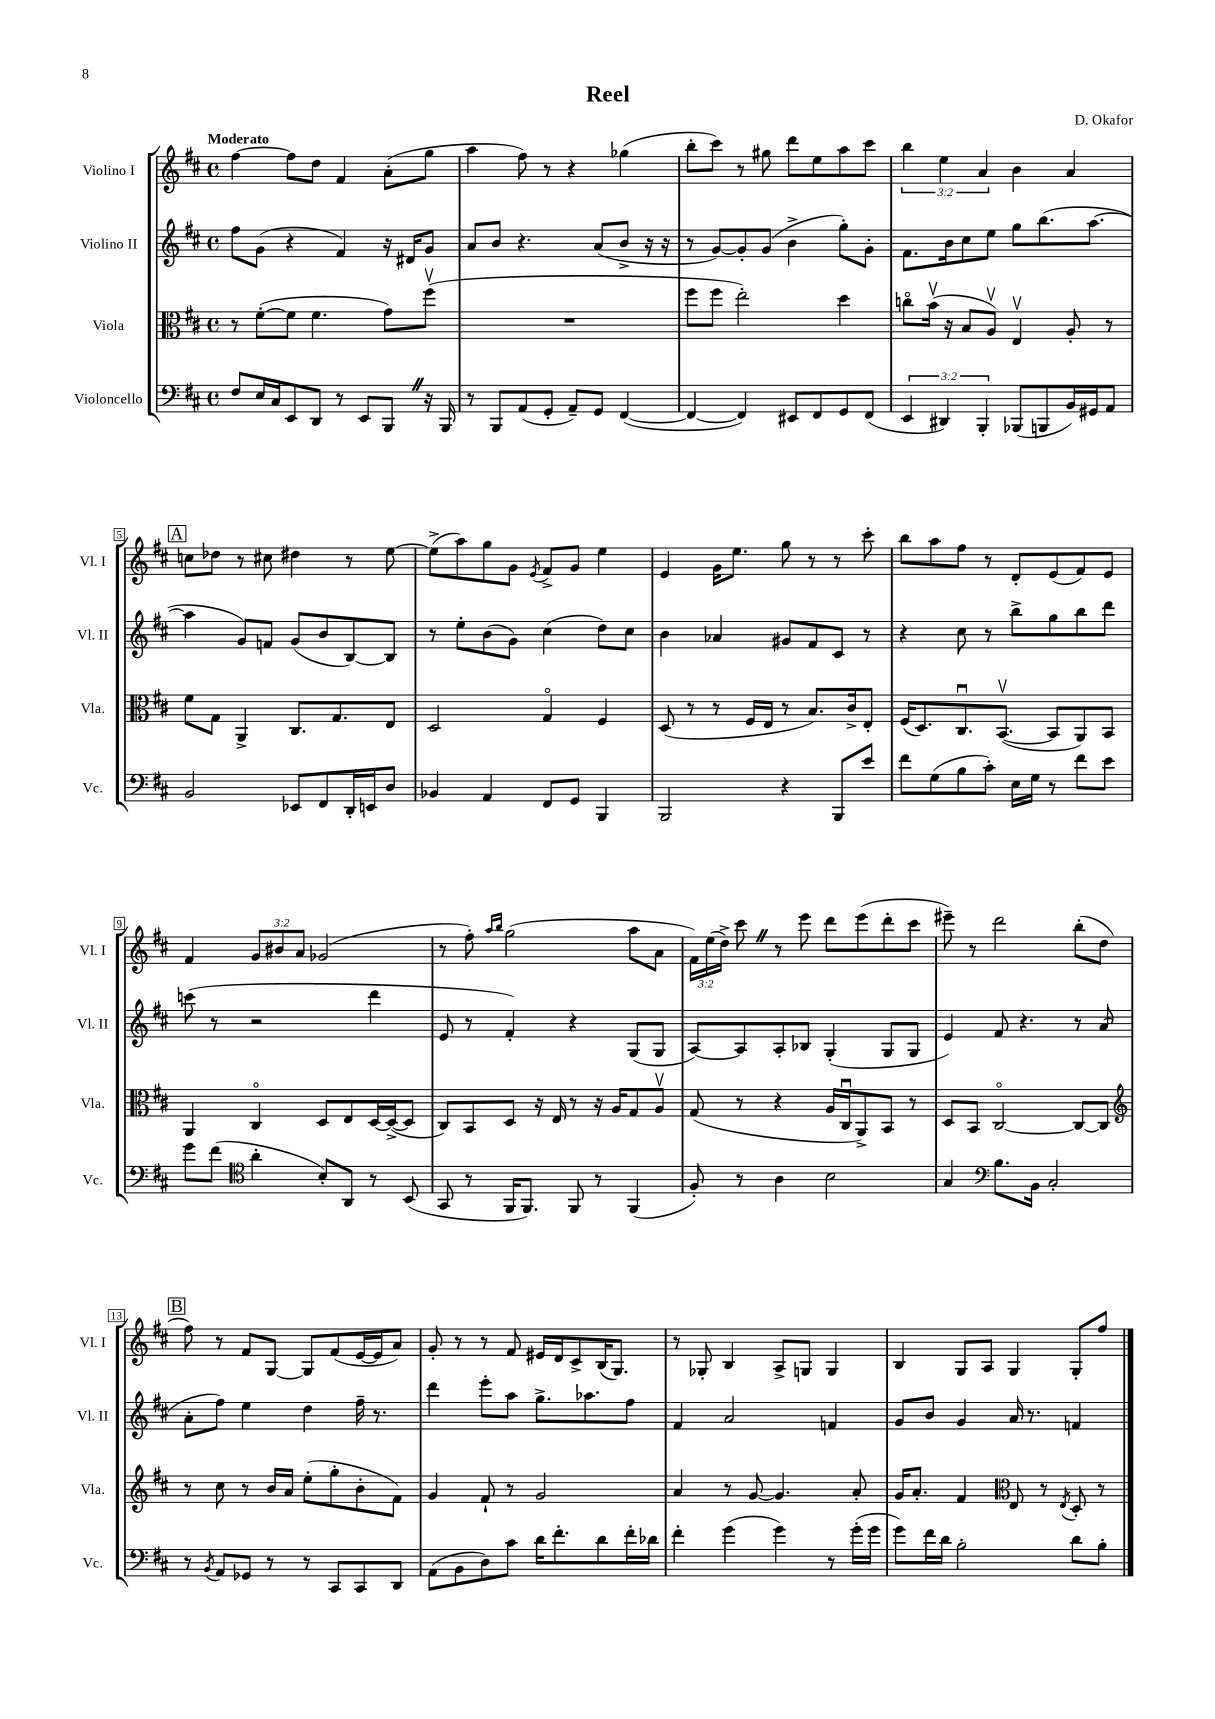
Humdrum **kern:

**kern	**kern	**kern	**kern
*staff4	*staff3	*staff2	*staff1
*clefF4	*clefC3	*clefG2	*clefG2
*k[f#c#]	*k[f#c#]	*k[f#c#]	*k[f#c#]
*M4/4	*M4/4	*M4/4	*M4/4
*met(c)	*met(c)	*met(c)	*met(c)
8F#	8r	8ff#	[4ff#
16E	([8f#'	(8g	.
16C#	.	.	.
8EE	8f#]	4r	8ff#]
8DD	4.f#	.	8dd
8r	.	4f#)	4f#
8EE	.	.	.
8BBB	8g)	16r	(8a'
.	.	16d#	.
16r	(8ff#v	8g	8gg
16BBB	.	.	.
=	=	=	=
8r	1r	8a	4aa
8BBB	.	8b	.
(8AA	.	4.r	8ff#)
8GG'	.	.	8r
8AA~)	.	.	4r
8GG	.	(8a	.
([4FF#	.	8b^	(4gg-
.	.	16r	.
.	.	16r	.
=	=	=	=
4FF#_	8ff#	8r	8bb'
.	8ff#	[8g)	8ccc#)
4FF#])	2ee')	8g']	8r
.	.	(8g	8gg#
8EE#	.	4b^	8ddd
8FF#	.	.	8ee
8GG	4dd	8gg')	8aa
(8FF#	.	8g'	8ccc#
=	=	=	=
6EE	8cco	8.f#	6bb
.	(16bv	.	.
6DD#)	.	.	6ee
.	16r	16b	.
.	8B	8cc#	.
6BBB'	.	.	6a
.	8Av)	8ee	.
(8BBB-	4Ev	8gg	4b
8BBB	.	(8.bb	.
16BB)	8A'	.	4a
16GG#	.	[8.aa	.
8AA	8r	.	.
=	=	=	=
2BB	8f#	4aa]	8cc
.	8G	.	8dd-
.	4AA^	8g)	8r
.	.	8f	8cc#
8EE-	8.C#	(8g	4dd#
8FF#	.	8b	.
.	8.G	.	.
16DD'	.	[8B)	8r
16EE	.	.	.
8D	8E	8B]	[8ee
=	=	=	=
4BB-	2D	8r	(8ee^]
.	.	8ee'	8aa)
4AA	.	(8b	8gg
.	.	8g)	8g
.	.	.	8qe
8FF#	4Go	(4cc#	8f#^
8GG	.	.	8g
4BBB	4F#	8dd)	4ee
.	.	8cc#	.
=	=	=	=
2BBB	(8D	4b	4e
.	8r	.	.
.	8r	4a-	16g
.	.	.	8.ee
.	16F#	.	.
.	16E	.	.
4r	8r	8g#	8gg
.	8.B)	8f#	8r
8BBB	.	8c#	8r
.	16c#^	.	.
8e	8E'	8r	8ccc#'
=	=	=	=
8f#	(16F#	4r	8bb
.	8.D)	.	.
(8G	.	.	8aa
8B	8.C#u	8cc#	8ff#
8c#')	.	8r	8r
.	([8.BBv	.	.
16E	.	8bb^	8d'
16G	.	.	.
8r	8BB]	8gg	(8e
8f#	8AA)	8bb	8f#)
8e	8BB	8ddd	8e
=	=	=	=
8g	4AA	(8ccc	4f#
(8f#	.	8r	.
*clefC4	*	*	*
4a'	4C#o	2r	12g
.	.	.	12b#
.	.	.	12a
8B')	8D	.	(2g-
8AA	8E	.	.
8r	[16D	4ddd	.
.	(16D^_	.	.
(8BB	8D]	.	.
=	=	=	=
8GG	8C#)	8e	8r
8r	8BB	8r	8ff#')
.	.	.	16qqaa
.	.	.	16qqbb
16FF#	8D	4f#')	(2gg
8.FF#)	.	.	.
.	16r	.	.
.	16E	.	.
8FF#	8r	4r	.
8r	16r	.	.
.	16A	.	.
(4FF#	8G	(8G	8aa
.	8Av	8G	8a
=	=	=	=
8F#')	(8G	[8A)	24f#)
.	.	.	(24ee
.	.	.	24dd^)
8r	8r	8A]	8ccc#
4A	4r	8A'	8r
.	.	8B-	8eee
2B	16A	(4G'	8ddd
.	16C#u	.	.
.	8AA^)	.	(8eee
.	8BB	8G	8ddd'
.	8r	8G	8ccc#
=	=	=	=
4G	8D	4e)	8eee#~)
.	8BB	.	8r
*clefF4	*	*	*
8.B	[2C#o	8f#	2ddd
.	.	4.r	.
16BB	.	.	.
2C#'	.	.	.
.	8C#_	8r	(8bb'
.	8C#]	(8a	8dd
=	=	=	=
*	*clefG2	*	*
8r	8r	8a'	8ff#)
8qBB	.	.	.
8AA	8cc#	8ff#)	8r
8GG-	8r	4ee	8f#
8r	16b	.	[8G
.	16a	.	.
8r	(8ee'	4dd	8G]
8CC#	8gg'	.	(8f#
8CC#	8b'	16ff#~	[16e
.	.	8.r	16e]
8DD	8f#)	.	8a)
=	=	=	=
(8AA	4g	4ddd	8g'
8BB	.	.	8r
8D)	8f#`	8eee'	8r
8c#	8r	8aa	8f#
16d	2g	8.gg^	16e#
8.f#'	.	.	16d
.	.	.	8c#^
.	.	8.aa-	.
8d	.	.	(16B
.	.	.	8.G)
16f#'	.	8ff#	.
16d-	.	.	.
=	=	=	=
4f#'	4a	4f#	8r
.	.	.	8G-'
(4g	8r	2a	4B
.	[8g	.	.
4g)	4.g]	.	8A^
.	.	.	8G
8r	.	4f	4G
(16g'	8a'	.	.
16g	.	.	.
=	=	=	=
8g)	16g	8g	4B
.	8.a'	.	.
16f#	.	8b	.
16d	.	.	.
2B'	4f#	4g	8G
.	.	.	8A
*	*clefC3	*	*
.	8E	16a	4G
.	.	8.r	.
.	8r	.	.
.	8qE	.	.
8d	8D'	4f	8G'
8B'	8r	.	8ff#
==	==	==	==
*-	*-	*-	*-
